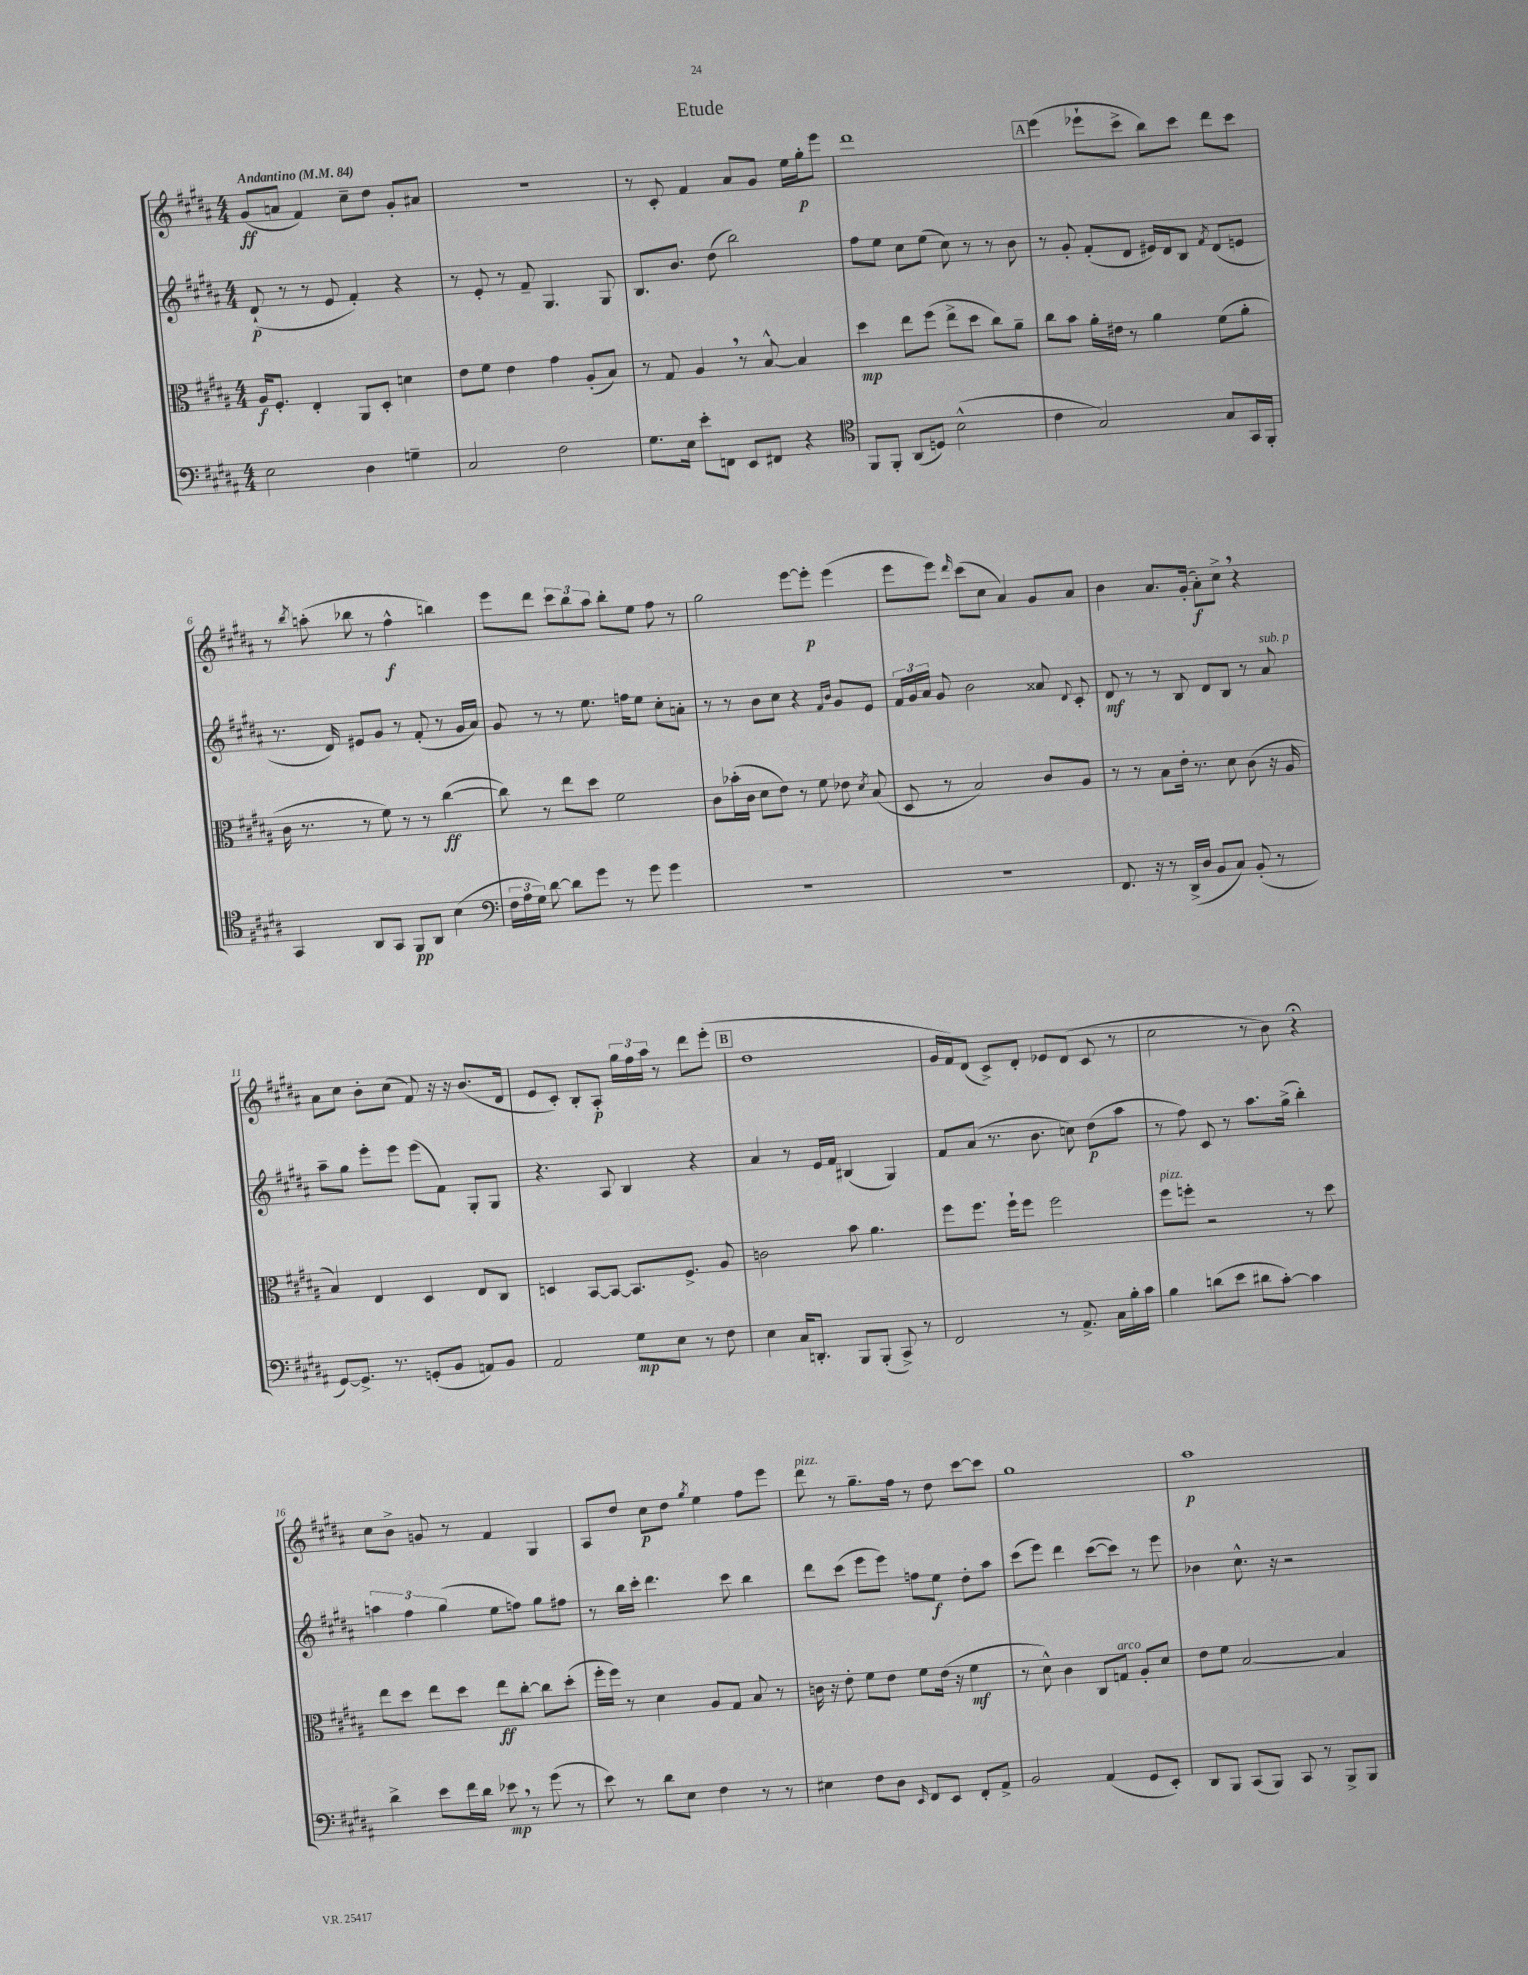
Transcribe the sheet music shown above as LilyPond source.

\header { title = "Etude" }
<<
\new StaffGroup <<
\new Staff = "s0" {
    \clef treble \key b \major \numericTimeSignature \time 4/4 \tempo "Andantino" 4 = 84
    \autoBeamOff gis'8[\ff( a'8] fis'4) cis''8[-- dis''8] gis'8[-. ais'8] |
    R1 |
    r8 cis'8-. fis'4 ais'8[ gis'8] e''16[ gis''16-.\p e'''8] |
    dis'''1 |
    \mark \markup { \box "A" } e'''4( ees'''8[-! cis'''8]-> b''8[) cis'''8] dis'''8[ cis'''8] |
    r8 \acciaccatura { b''8 } a''8-.( bes''8 r8 fis''4-^\f b''4) |
    e'''8[ dis'''8] \tuplet 3/2 { cis'''8[ b''8 ais''8] } b''8[-. e''8] fis''8 r8 |
    gis''2 e'''8[~ e'''8]-.\p e'''4( |
    e'''8[ e'''8]) \grace { dis'''16 } cis'''8[( cis''8] ais'4) gis'8[ ais'8] |
    b'4 ais'8.[ gis'16]-.( ais'8[-.\f) cis''8]-> \breathe r4 |
    ais'8[ cis''8] b'8[-. cis''8]( fis'8) r16 r16 b'8.[( dis'16] |
    e'8[ cis'8]-.) b8[-. ais8]-.\p \tuplet 3/2 { gis''16[ fis''16 ais''16] } r8 dis'''8[ e'''8]-.( |
    \mark \markup { \box "B" } dis''1 |
    gis'16[ fis'16) dis'8]( cis'8[->) dis'8]-. ees'8[ dis'8]( cis'8 r8 |
    cis''2 r8 b'8) r4\fermata |
    cis''8[ b'8]-> g'8 r8 fis'4 gis4 |
    ais8[ dis''8] cis''8[\p dis''8] \acciaccatura { gis''8 } e''4 fis''8[ e'''8] |
    dis'''8^\markup { \italic "pizz." } r8 gis''8.[-- fis''16] r8 dis''8 cis'''8[~ cis'''8] |
    gis''1 |
    ais''1\p \bar "|." |
}
\new Staff = "s1" {
    \clef treble \key b \major \numericTimeSignature \time 4/4
    \autoBeamOff dis'8-!\p( r8 r8 e'8 fis'4-.) r4 |
    r8 e'8-. r8 fis'8-- gis4. gis8 |
    b8.[ b'8.] dis''8( b''2) |
    fis''8[ e''8] cis''8[ e''8]( cis''8) r8 r8 b'8 |
    \mark \markup { \box "A" } r8 gis'8-. fis'8[-.( dis'8] eis'16[) dis'16 b8] \acciaccatura { fis'8 } dis'8[( e'8] |
    r8. dis'16) eis'8[ gis'8] r8 fis'8-.( r8 gis'16[ ais'16]) |
    gis'8 r8 r8 e''8. f''16[ e''8] cis''8[-. a'8]-. |
    r8 r8 b'8[ cis''8] r4 \grace { fis'16[ b'16] } gis'8[ e'8] |
    \tuplet 3/2 { fis'16[ gis'16 ais'16] } gis'8 b'2 aisis'8 \appoggiatura { dis'8 } cis'8-. |
    dis'8\mf r8 r8 b8 dis'8[ b8] r8 ais'8^\markup { \italic "sub. p" } |
    ais''8[-- gis''8] e'''8[-. e'''8] e'''8[( fis'8]) gis8[-. gis8] |
    r4. ais8 b4 r4 |
    \mark \markup { \box "B" } ais'4 r8 e'16[ fis'16] bis4( gis4) |
    fis'8[ ais'8]( r8. b'8. c''8) dis''8[\p( ais''8] |
    r8 fis''8) cis'8 r8 ais''8.[ gis''16]->( b''4-.) |
    \tuplet 3/2 { a''4 fis''4 gis''4( } e''8[ f''8]) gis''8[ fis''8] |
    r8 b''16[ cis'''16]-. dis'''4. cis'''8 b''4 |
    dis'''8[ cis'''8]( e'''8[ e'''8]) f''8[ e''8]\f dis''8[-. ais''8] |
    cis'''8[( e'''8]) dis'''4 cis'''8[~( cis'''8]) r8 e'''8 |
    bes'4 cis''8.-^ r16 r2 \bar "|." |
}
\new Staff = "s2" {
    \clef alto \key b \major \numericTimeSignature \time 4/4
    \autoBeamOff ais16[\f fis8.]-. e4-. ais,8[ dis8]-. d'4 |
    e'8[ fis'8] e'4 gis'4 ais8[-.( b8]) |
    r8 gis8 ais4 \breathe r8 b8~-^ b4 |
    dis''4\mp e''8[ fis''8]( e''8[-> dis''8] cis''8[) ais'8]-- |
    \mark \markup { \box "A" } cis''8[ b'8] ais'16[-. eis'16] r8 ais'4 fis'8[( ais'8]-. |
    cis'16 r8. r8 fis'8) r8 r8 cis''4~\ff( |
    cis''8) r8 e''8[ dis''8] fis'2 |
    cis'8[ bes'16-.( cis'16] dis'8[ e'8]) r8 fis'8 ees'8 \acciaccatura { dis'8 } b8( |
    dis8 r8 b2) cis'8[ ais8] |
    r8 r8 b8[ e'16]-. r8. dis'8 cis'8( r16 ais16 |
    b4) e4 dis4 e8[ cis8] |
    d4 b,8[~ b,8]~ b,8.[ fis8.]-> ais8 |
    \mark \markup { \box "B" } c'2 b'8 ais'4. |
    fis''8[ fis''8.] fis''16[-! fis''8] fis''2 |
    fis''8[^\markup { \italic "pizz." } f''8]-. r2 r8 dis''8 |
    e''8[ dis''8] e''8[ dis''8] e''8[\ff cis''8]~-. cis''8[ dis''8]-.( |
    fis''16[-. fis''16]) r8 dis'4 ais8[ gis8] b8 r8 |
    c'16 r16 e'8-. fis'8[ e'8] fis'8[ e'16]( r16 fis'4\mf |
    r8 dis'8-^) cis'4 cis8[ g8]^\markup { \italic "arco" } ais8[-. dis'8] |
    e'8[ fis'8] b2~ b4 \bar "|." |
}
\new Staff = "s3" {
    \clef bass \key b \major \numericTimeSignature \time 4/4
    \autoBeamOff e2 dis4 g4-- |
    cis2 fis2 |
    gis8.[ e16] e'8[-. f,8] e,8[ fis,8] r4 |
    \clef tenor fis,8[ fis,8]-. ais,8[( d8]) b2-^( |
    \mark \markup { \box "A" } cis'4 gis2) gis8[ gis,16 fis,16]-. |
    gis,4 ais,8[ gis,8] fis,8[\pp ais,8] b4( |
    \clef bass \tuplet 3/2 { fis16[ ais16 gis16]) } dis'8~ dis'8[ gis'8] r8 gis'8 gis'4 |
    R1 |
    R1 |
    fis,8. r16 r8 dis,16[->( dis16] b,8[ cis8]) b,8-.( r8 |
    gis,8[~) gis,8.]-> r8. g,8[-.( b,8] a,8[) b,8] |
    ais,2 gis8[\mp e8] r8 fis8 |
    \mark \markup { \box "B" } e4 cis16[ d,8.]-. b,,8[ b,,8]-.( cis,8->) r8 |
    fis,2 r8 ais,8.-> cis16[ b16-. cis'16] |
    b4 d'8[( e'8] dis'8[ cis'8]~-.) cis'4 |
    dis'4-> e'8[ fis'16 dis'16] ees'8\mp \breathe r8 gis'8( r8 |
    e'8) r8 dis'8[ e8] fis4 r8 r8 |
    eis4 fis8[ dis8] \grace { e,16 } fis,8[ e,8] fis,8[-. ais,8]-> |
    b,2 ais,4( gis,8[ e,8]-.) |
    dis,8[ b,,8] cis,8[( b,,8]) cis,8 r8 b,,8[-> b,,8] \bar "|." |
}
>>
>>
